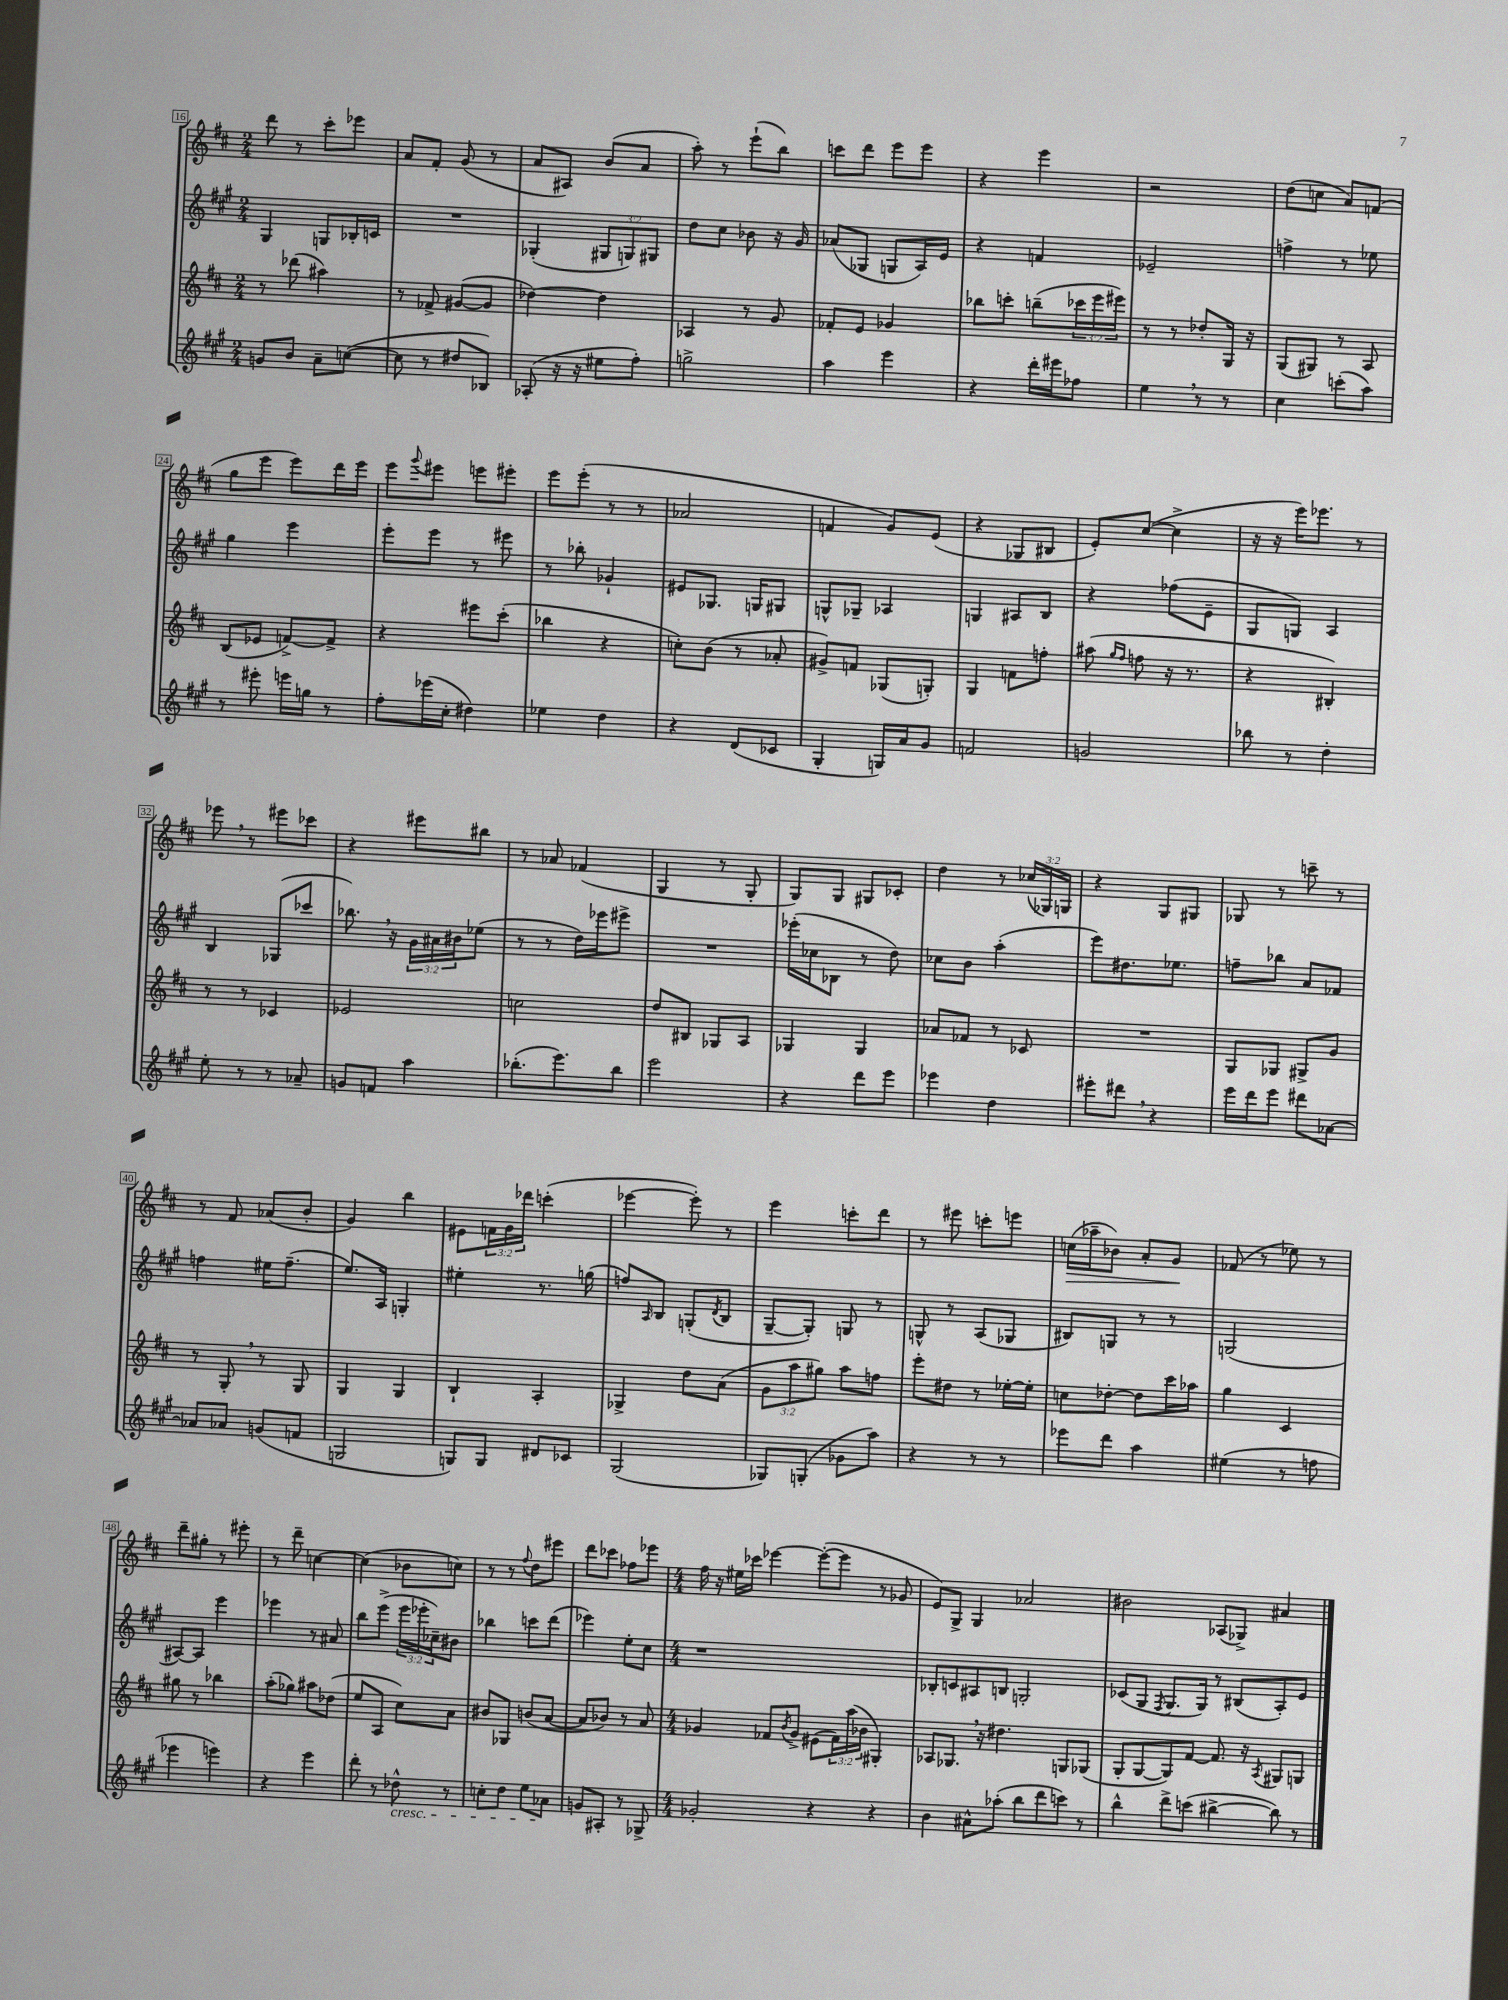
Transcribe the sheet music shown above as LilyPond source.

<<
\new StaffGroup <<
\new Staff = "s0" {
    \clef treble \key d \major \numericTimeSignature \time 2/4 \override Staff.TupletNumber.text = #tuplet-number::calc-fraction-text
    d'''8 r8 cis'''8-. ees'''8 |
    a'8 fis'8-. g'8( r8 |
    a'8 ais8) b'8( a'8 |
    a''8-.) r8 e'''8-!( b''8) |
    c'''8 d'''8 e'''8 e'''8 |
    r4 e'''4 |
    r2 |
    d''8( c''8 a'8) f'8( |
    g''8 e'''8 e'''8) d'''16 e'''16 |
    e'''8 \appoggiatura { g'''8 } eis'''8 e'''8 eis'''8-. |
    e'''8 e'''8-.( r8 r8 |
    aes'2 |
    f'4 g'8) e'8( |
    r4 ges8 bis8 |
    e'8-.) cis''8~( cis''4-> |
    r16 r16 e'''16) ees'''8. r8 |
    ees'''8 \breathe r8 eis'''8 ces'''8 |
    r4 eis'''8 bis''8 |
    r8 aes'8 fes'4( |
    g4 r8 g8-. |
    g8) g8 gis8 ces'8-. |
    d''4 r8 \tuplet 3/2 { ces''16( ges16) g16 } |
    r4 g8 gis8 |
    ges8 r8 c'''8-- r8 |
    r8 fis'8 aes'8( b'8-. |
    g'4) b''4 |
    eis'8 \tuplet 3/2 { f'16 g'16 des'''16 } c'''4-.( |
    ees'''4~ ees'''8-.) r8 |
    e'''4 c'''8-. d'''8 |
    r8 eis'''8 c'''8-. e'''8 |
    c''16\>( aes''16-- bes'8) a'8-. g'8\! |
    fes'8( r8 ees''8) r8 |
    d'''8-- gis''8-. r8 eis'''8-. |
    r8 d'''8-- c''4~ |
    c''4( bes'8 c''8) |
    r8 r8 \appoggiatura { fis''8 } d''8 eis'''8 |
    d'''8 ces'''8 fes''8 ees'''8 |
    \numericTimeSignature \time 4/4 fis''16 r16 eis''16 ces'''16 ees'''4~ ees'''8~-.( ees'''8 r8 ges'8 |
    e'8) g8-> g4 aes'2 |
    bis'2 aes8( ges8->) ais'4 \bar "|." |
}
\new Staff = "s1" {
    \clef treble \key a \major \numericTimeSignature \time 2/4 \override Staff.TupletNumber.text = #tuplet-number::calc-fraction-text
    gis4 g8 bes16-. c'16 |
    R2 |
    ges4-.( \tuplet 3/2 { gis8 g8) gis8 } |
    d''8 cis''8 bes'8 r16 gis'16 |
    aes'8( ges8 g8 a16) e'16 |
    r4 f'4 |
    ees'2-- |
    f''4-> r8 ees''8 |
    gis''4 e'''4 |
    e'''8-. e'''8 r8 eis'''8 |
    r8 bes''8-. ges'4-! |
    eis'8 ges8. g16 gis8 |
    g8-^ ges8-- aes4 |
    g4 ais8 b8 |
    r4 fes''8( e'8-- |
    gis8 g8) a4 |
    b4 ges8( ces'''8 |
    bes''8.) \breathe r16 \tuplet 3/2 { gis'16 ais'16 bis'16 } ees''8( |
    r8 r8 d''16) ees'''16 eis'''8-> |
    R2 |
    ees'''16-.( ces''16 bes8 r8 d''8) |
    ces''8 b'8 a''4-.( |
    e'''8) dis''8. ees''8. |
    f''8-- bes''8 a'8 fes'8 |
    f''4 eis''16 f''8.--( |
    e''8.) a16 g4-. |
    eis''4-. r8. g''16( |
    f''8) \grace { a16 } b8 g8-.( \acciaccatura { d'8 } b8 |
    gis8~-- gis8-.) g8 r8 |
    g8-^ r8 a8( ges8 |
    bis8) g8 r8 r8 |
    g2( |
    ais8~) ais8 e'''4 |
    ees'''4 r8 ais'8 |
    b''8 e'''8->( \tuplet 3/2 { e'''16 ees'''16-. ces''16--) } bis'8 |
    bes''4 c'''8 d'''8( |
    ees'''4) e''8-. cis''8 |
    \numericTimeSignature \time 4/4 r1 |
    bes8-. c'8 ais8 b8 g2-. |
    ces'8( gis8 \acciaccatura { fis8 } gis8. gis16) r8 bis8( a8-.) e'8 \bar "|." |
}
\new Staff = "s2" {
    \clef treble \key d \major \numericTimeSignature \time 2/4 \override Staff.TupletNumber.text = #tuplet-number::calc-fraction-text
    r8 des'''8( ais''4) |
    r8 fes'8-> gis'8~( gis'8 |
    des''4~) des''4 |
    aes4 r8 g'8 |
    fes'8-. e'8 ges'4 |
    bes''8 c'''8-. b''8--( \tuplet 3/2 { ces'''16 e'''16 eis'''16) } |
    r8 r8 des''8-. g16 r16 |
    g8( gis8) r8 a8 |
    b8( ees'8 f'8~->) f'8-> |
    r4 eis'''8 cis'''8-.( |
    bes''4 r4 |
    c''8-.) b'8( r8 aes'8-. |
    gis'8->) f'8 ges8( g8-.) |
    g4 f'8 f''8-. |
    ais''8( \grace { g''16 fis''16 } f''8 r16 r8. |
    r4 bis4-.) |
    r8 r8 ces'4 |
    ees'2 |
    c''2 |
    d''8 bis8 ges8 a8 |
    ges4 ges4 |
    aes'8 fes'8 r8 ces'8 |
    R2 |
    g8 ges8 gis8-> g'8 |
    r8 g8-. \breathe r8 g8 |
    g4 g4 |
    b4-! a4-. |
    ges4-> d''8 a'8( |
    \tuplet 3/2 { g'8 a''8 gis''8) } a''8 f''8 |
    e'''8-. dis''8 r8 ees''16~-. ees''16-. |
    c''8 des''8~-. des''8 cis'''16 aes''16 |
    g''4 cis'4 |
    gis''8 r8 bes''4 |
    a''8-.( ges''8) ais''8 des''8( |
    e''8 a8 cis''8) a'8 |
    bis'8 ges8 b'8( a'8~ |
    a'8 bes'8) r8 a'8 |
    \numericTimeSignature \time 4/4 ges'4 fes'8 \acciaccatura { b'8 } ges'8-> eis'8( \tuplet 3/2 { fes'16) a''16( bes'16 } gis4-.) |
    aes8 ges8. \breathe r16 dis''4. g8 ges8( |
    g8-. g8~ g8) fis'8~ fis'8. r16 \acciaccatura { a8 } gis8 g8 \bar "|." |
}
\new Staff = "s3" {
    \clef treble \key a \major \numericTimeSignature \time 2/4
    g'8 b'8 a'8-- c''8~( |
    c''8 r8 dis''8 bes8) |
    aes8-.( r16 r16 eis''8 fis''8-.) |
    g''2-> |
    a''4 e'''4 |
    r4 d'''16-. eis'''16 fes''8 |
    e''4 \breathe r8 r8 |
    cis''4 c'''8-.( a''8) |
    r8 eis'''8-. e'''16 g''16 r8 |
    fis''8-. ees'''16( cis''16-. dis''4) |
    ees''4 d''4 |
    r4 d'8( ces'8 |
    gis4-. g16) a'16 gis'8 |
    f'2 |
    g'2 |
    bes''8 r8 d''4-. |
    e''8-. r8 r8 aes'8-- |
    g'8 f'8 a''4 |
    bes''8.-.( e'''8.) bes''8 |
    e'''2 |
    r4 d'''8 e'''8 |
    ees'''4 d''4 |
    eis'''8-. dis'''8 \breathe r4 |
    e'''16 d'''16 e'''8 dis'''8 aes'8~ |
    aes'8 aes'8 g'8( f'8 |
    g2 |
    g8) g8 dis'8 ces'8 |
    gis2( |
    ges8) g8-.( ges'8 a''8) |
    r4 r8 r8 |
    ees'''8 d'''8 a''4 |
    eis''4( r8 f''8 |
    ees'''4 e'''4) |
    r4 e'''4 |
    d'''8-. r8 des''8-^\cresc r8 |
    c''8-. d''8 e''8 aes'8\! |
    g'8 ais8-. r8 ges8-> |
    \numericTimeSignature \time 4/4 ges'2-. r4 r4 |
    b'4 ais'8-^ aes''8-.( b''8 d'''8 c'''8) r8 |
    b''4-^ d'''8-> c'''8( bis''4~-> bis''8) r8 \bar "|." |
}
>>
>>
\layout { \context { \Score currentBarNumber = #16 \override BarNumber.stencil = #(make-stencil-boxer 0.1 0.3 ly:text-interface::print) } }
